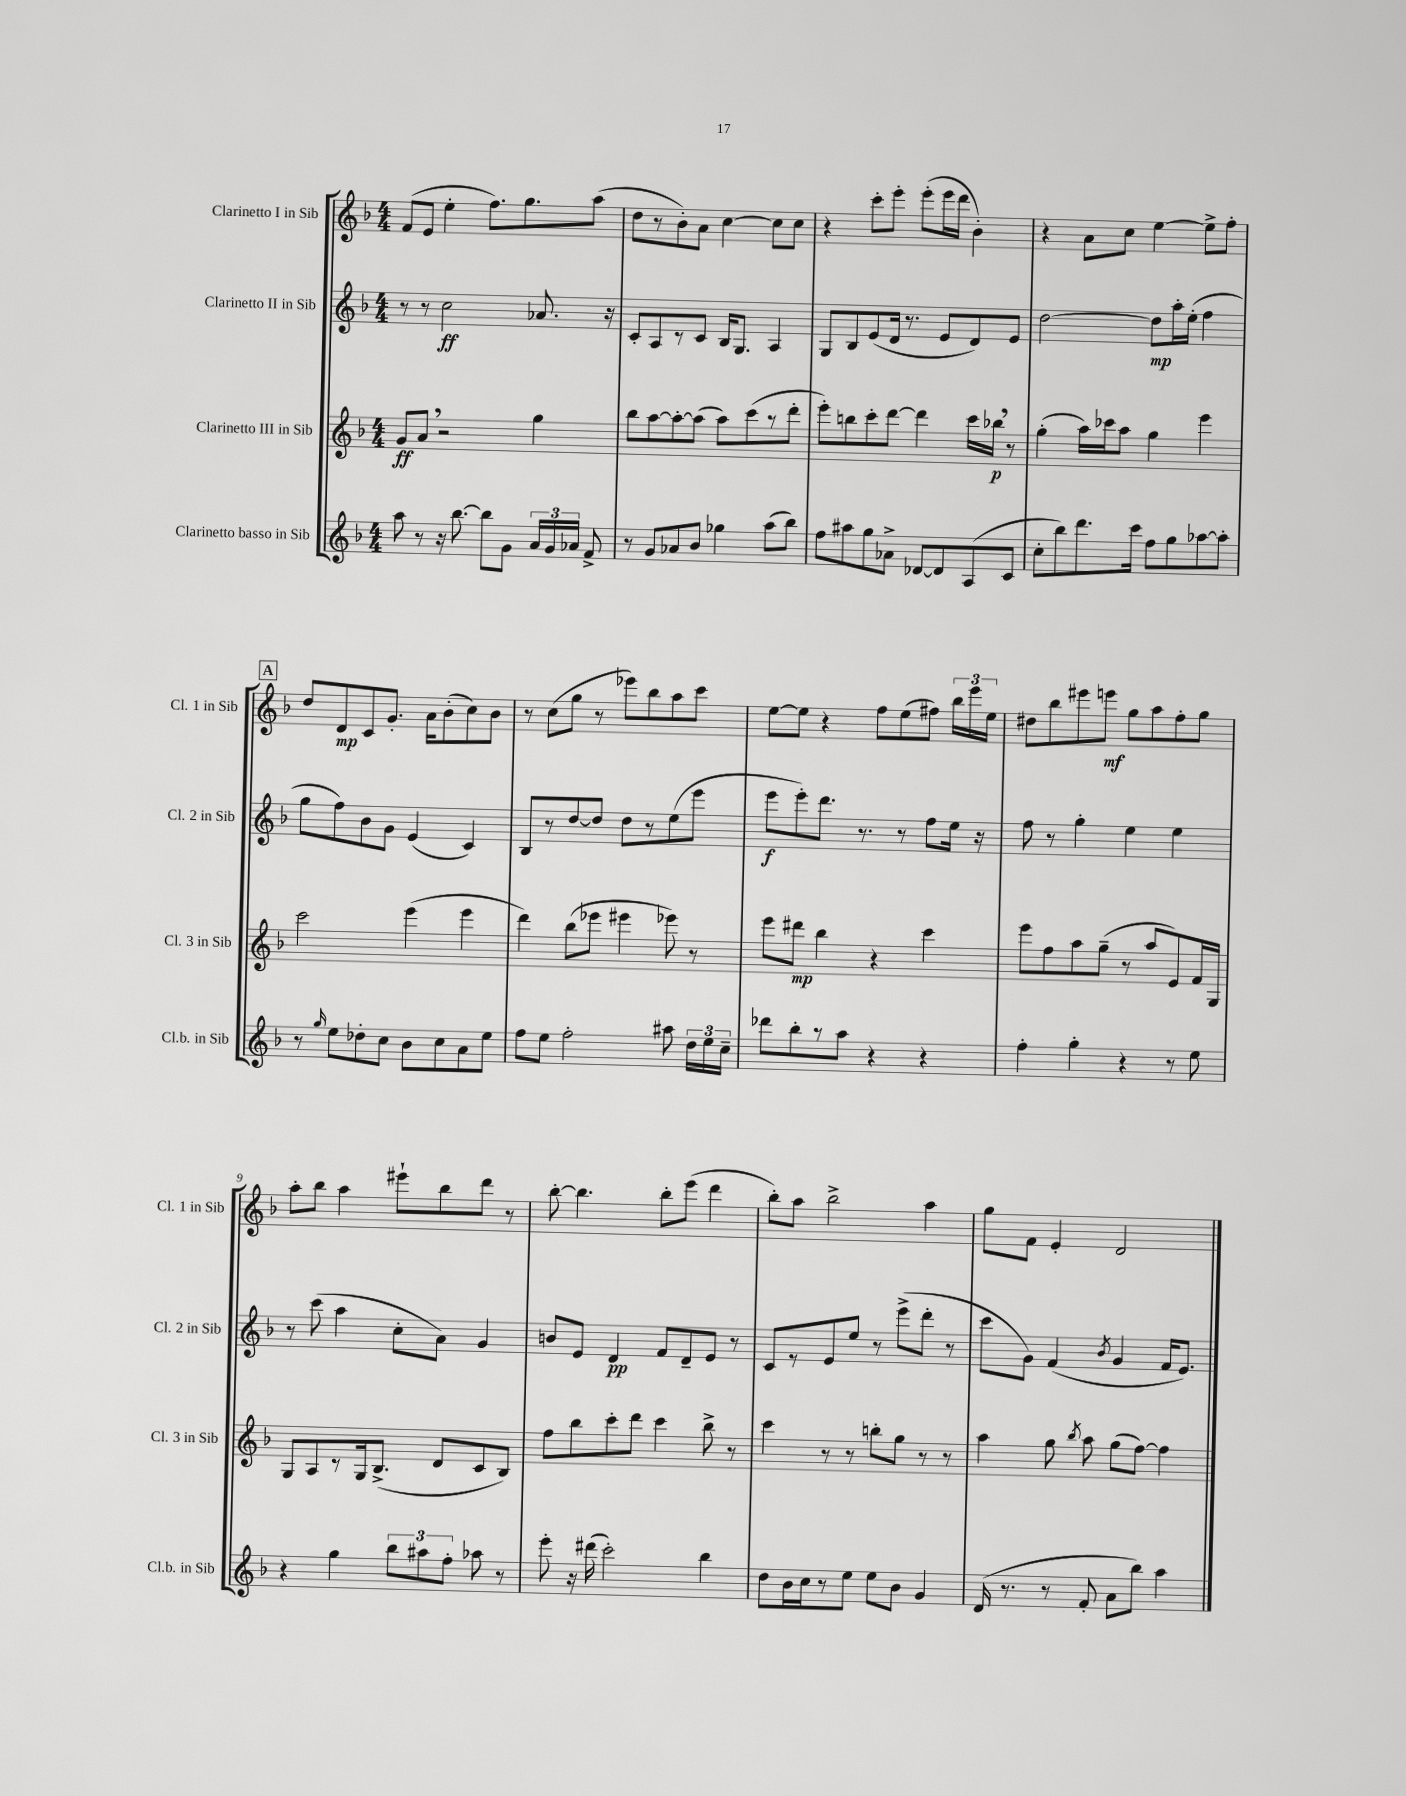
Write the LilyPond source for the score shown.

<<
\new StaffGroup <<
\new Staff = "s0" \with { instrumentName = "Clarinetto I in Sib" shortInstrumentName = "Cl. 1 in Sib" } {
    \clef treble \key f \major \numericTimeSignature \time 4/4
    \autoBeamOff f'8[( e'8] e''4-. f''8.[) g''8. a''8]( |
    d''8[ r8 bes'8-.) a'8] c''4~ c''8[ c''8] |
    r4 c'''8[-. e'''8]-. e'''8[-.( e'''16 d'''16] bes'4-.) |
    r4 a'8[ c''8] e''4~ e''8[-> f''8]-. |
    \mark \markup { \box "A" } d''8[ d'8\mp c'8 g'8.]-. a'16[ bes'8-.( c''8) bes'8] |
    r8 c''8[( g''8] r8 ees'''8[) bes''8 a''8 c'''8] |
    e''8[~ e''8] r4 f''8[ e''8( fis''8]) \tuplet 3/2 { bes''16[ e'''16 e''16] } |
    dis''8[ bes''8 eis'''8 e'''8]\mf g''8[ a''8 f''8-. g''8] |
    a''8[-. bes''8] a''4 eis'''8[-! bes''8 d'''8] r8 |
    bes''8~-. bes''4. bes''8[-. e'''8]( d'''4 |
    bes''8[-.) a''8] bes''2-> a''4 |
    g''8[ f'8] e'4-. d'2 \bar "|." |
}
\new Staff = "s1" \with { instrumentName = "Clarinetto II in Sib" shortInstrumentName = "Cl. 2 in Sib" } {
    \clef treble \key f \major \numericTimeSignature \time 4/4
    \autoBeamOff r8 r8 c''2\ff aes'8. r16 |
    c'8[-. a8 r8 c'8] bes16[ g8.] a4 |
    g8[ bes8 e'8( d'16] r8. e'8[ d'8) e'8] |
    d''2~ d''8[\mp a''16-. e''16]-.( f''4 |
    \mark \markup { \box "A" } g''8[ f''8) bes'8 g'8] e'4( c'4) |
    bes8[ r8 d''8~ d''8] d''8[ r8 e''8( e'''8] |
    e'''8[\f e'''8-.) d'''8.] r8. r8 f''8[ e''16] r16 |
    f''8 r8 g''4-. e''4 e''4 |
    r8 c'''8( a''4 c''8[-. a'8]) g'4 |
    b'8[ e'8] d'4\pp f'8[ d'8-- e'8] r8 |
    c'8[ r8 e'8 e''8] r8 e'''8[->( d'''8]-. r8 |
    c'''8[ g'8]) f'4( \acciaccatura { bes'8 } g'4 f'16[ e'8.]) \bar "|." |
}
\new Staff = "s2" \with { instrumentName = "Clarinetto III in Sib" shortInstrumentName = "Cl. 3 in Sib" } {
    \clef treble \key f \major \numericTimeSignature \time 4/4
    \autoBeamOff g'8[\ff a'8] \breathe r2 g''4 |
    bes''8[ a''8~ a''8~-. a''8]( a''8[) c'''8( r8 d'''8]-. |
    e'''8[-.) b''8 c'''8-. d'''8]~ d'''4 c'''16[ bes''16]\p \breathe r8 |
    g''4-.( a''16[) ces'''16 a''8] g''4 e'''4 |
    \mark \markup { \box "A" } c'''2 e'''4( e'''4 |
    d'''4) bes''8[( ees'''8] eis'''4 ees'''8) r8 |
    e'''8[ dis'''8]\mp bes''4 r4 c'''4 |
    e'''8[ f''8 a''8 g''8]--( r8 a''8[ e'8) f'16 g16] |
    g8[ a8 r8 g16 bes8.]->( d'8[ c'8 bes8]) |
    f''8[ bes''8 c'''8-. d'''8] c'''4 bes''8-> r8 |
    c'''4 r8 r8 b''8[-. g''8] r8 r8 |
    a''4 g''8 \acciaccatura { bes''8 } a''8 g''8[( f''8]~) f''4 \bar "|." |
}
\new Staff = "s3" \with { instrumentName = "Clarinetto basso in Sib" shortInstrumentName = "Cl.b. in Sib" } {
    \clef treble \key f \major \numericTimeSignature \time 4/4
    \autoBeamOff a''8 r8 r16 bes''8.~ bes''8[ g'8] \tuplet 3/2 { a'16[ g'16 aes'16] } f'8-> |
    r8 g'8[ aes'8 bes'8] ges''4 a''8[( bes''8]) |
    f''8[ ais''8 g''8 aes'8]-> des'8[~ des'8 a8( c'8] |
    c''8[-. bes''8) d'''8. c'''16] f''8[ g''8 aes''8~ aes''8]-. |
    \mark \markup { \box "A" } r8 \grace { g''16 } e''8[ des''8-. c''8] bes'8[ c''8 a'8 e''8] |
    f''8[ e''8] f''2-. ais''8 \tuplet 3/2 { d''16[ e''16 c''16]-- } |
    des'''8[ bes''8-. r8 a''8] r4 r4 |
    f''4-. g''4-. r4 r8 e''8 |
    r4 g''4 \tuplet 3/2 { bes''8[ ais''8 f''8]-. } aes''8 r8 |
    e'''8-. r16 dis'''16( c'''2-.) bes''4 |
    d''8[ bes'16 c''16 r8 e''8] e''8[ bes'8] g'4 |
    d'16( r8. r8 f'8-. a'8[ bes''8]) a''4 \bar "|." |
}
>>
>>
